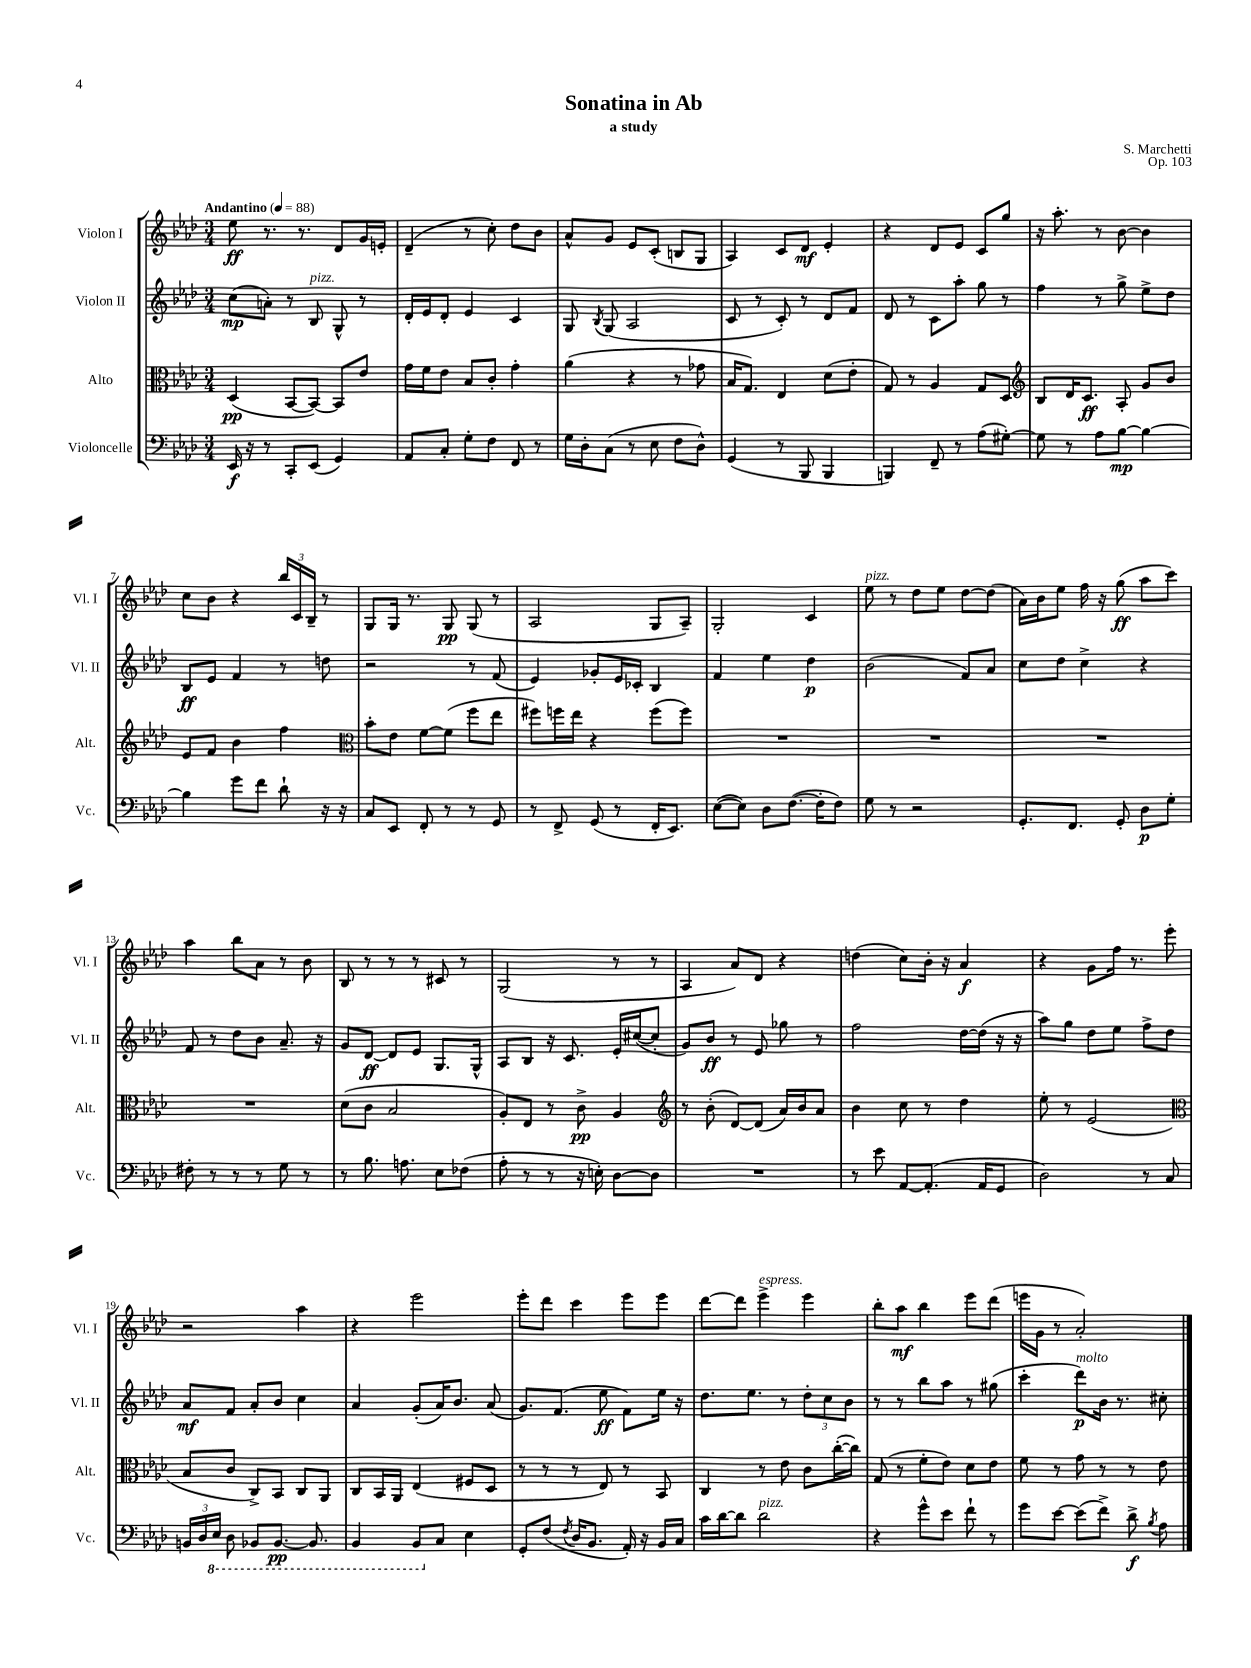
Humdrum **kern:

**kern	**kern	**kern	**kern
*staff4	*staff3	*staff2	*staff1
*clefF4	*clefC3	*clefG2	*clefG2
*k[b-e-a-d-]	*k[b-e-a-d-]	*k[b-e-a-d-]	*k[b-e-a-d-]
*M3/4	*M3/4	*M3/4	*M3/4
*MM88	*MM88	*MM88	*MM88
16EE-	(4D-	(8cc	8ee-
16r	.	.	.
8r	.	8a')	8.r
8CC'	[8BB-	8r	.
.	.	.	8.r
(8EE-	8BB-_)	8B-	.
4GG)	8BB-]	8G^^	8d-
.	8e-	8r	16g
.	.	.	16e'
=	=	=	=
8AA-	16g	16d-'	(4d-~
.	16f	16e-	.
8C'	8e-	8d-'	.
8G'	8B-	4e-	8r
8F	8c'	.	8cc')
8FF	4g'	4c	8dd-
8r	.	.	8b-
=	=	=	=
16G	(4a-	8G	8a-^^
16D-'	.	.	.
.	.	8qB-	.
(8C	.	(8G	8g
8r	4r	2A-	8e-
8E-	.	.	(8c'
8F	8r	.	8B
8D-^^)	8g-	.	8G
=	=	=	=
(4GG	16B-	8c	4A-)
.	8.G)	.	.
.	.	8r	.
8r	4E-	8c')	8c
8BBB-	.	8r	8d-
4BBB-	(8d-	8d-	4e-'
.	8e-'	8f	.
=	=	=	=
4BBB)	8G)	8d-	4r
.	8r	8r	.
8FF~	4A-	8c	8d-
8r	.	8aa-'	8e-
(8A-	8G	8gg	8c
[8G#')	8D-	8r	8gg
=	=	=	=
*	*clefG2	*	*
8G#]	8B-	4ff	16r
.	.	.	8.aa-'
8r	16d-	.	.
.	8.c	.	.
8A-	.	8r	8r
[8B-	8A-'	8gg^	[8b-
4B-_	8g	8ee-^	4b-]
.	8b-	8dd-	.
=	=	=	=
4B-]	8e-	8B-	8cc
.	8f	8e-	8b-
8g	4b-	4f	4r
8f	.	.	.
8d-`	4ff	8r	24bb-
.	.	.	24c
.	.	.	24B-~
16r	.	8dd	8r
16r	.	.	.
=	=	=	=
*	*clefC3	*	*
8C	8b-'	2r	8G
8EE-	8e-	.	16G
.	.	.	8.r
8FF'	[8f	.	.
8r	(8f]	.	8G
8r	8ff	8r	(8G
8GG	8ee-	(8f	8r
=	=	=	=
8r	8ff#)	4e-)	2A-
8FF^	16ff	.	.
.	16ee-	.	.
(8GG	4r	8g-'	.
8r	.	16e-	.
.	.	16c-'	.
16FF'	(8ff	4B-	8G
8.EE-)	.	.	.
.	8ff)	.	8A-~)
=	=	=	=
([8E-	2.r	4f	2G'
8E-])	.	.	.
8D-	.	4ee-	.
([8.F	.	.	.
.	.	4dd-	4c
16F']	.	.	.
8F)	.	.	.
=	=	=	=
8G	2.r	(2b-	8ee-
8r	.	.	8r
2r	.	.	8dd-
.	.	.	8ee-
.	.	8f)	[8dd-
.	.	8a-	(8dd-]
=	=	=	=
8.GG'	2.r	8cc	16a-)
.	.	.	16b-
.	.	8dd-	8ee-
8.FF	.	.	.
.	.	4cc^	16ff
.	.	.	16r
8GG'	.	.	(8gg
8D-	.	4r	8aa-
8G'	.	.	8ccc)
=	=	=	=
8F#'	2.r	8f	4aa-
8r	.	8r	.
8r	.	8dd-	8bb-
8r	.	8b-	8a-
8G	.	8.a-~	8r
8r	.	.	8b-
.	.	16r	.
=	=	=	=
8r	(8d-	8g	8B-
8.B-	8c	[8d-	8r
.	2B-	8d-]	8r
8.A	.	.	.
.	.	8e-	8r
8E-	.	8.G	8c#
(8F-	.	.	8r
.	.	16G^^	.
=	=	=	=
8A-'	8A-')	8A-	(2G
8r	8E-	8B-	.
8r	8r	16r	.
.	.	8.c	.
16r	8c^	.	.
16E')	.	.	.
[8D-	4A-	16e-'	8r
.	.	([16cc#	.
8D-]	.	8cc#']	8r
=	=	=	=
*	*clefG2	*	*
2.r	8r	8g)	4A-
.	(8b-'	8b-	.
.	[8d-)	8r	8a-)
.	(8d-]	8e-	8d-
.	16a-)	8gg-	4r
.	16b-	.	.
.	8a-	8r	.
=	=	=	=
8r	4b-	2ff	(4dd
8e-	.	.	.
[8AA-	8cc	.	8cc)
(8.AA-']	8r	.	16b-'
.	.	.	16r
.	4dd-	[16dd-	4a-
16AA-	.	(16dd-]	.
8GG	.	16r	.
.	.	16r	.
=	=	=	=
2D-)	8ee-'	8aa-)	4r
.	8r	8gg	.
.	(2e-	8dd-	8g
.	.	8ee-	16ff
.	.	.	8.r
8r	.	8ff^	.
8C	.	8dd-	8eee-'
=	=	=	=
*	*clefC3	*	*
24BB	8B-	8a-	2r
24D-	.	.	.
24EE-	.	.	.
8DD-	8c	8f	.
8BBB-	8C^)	8a-'	.
[8.BBB-	8BB-	8b-	.
.	8C	4cc	4aa-
8.BBB-]	.	.	.
.	8AA-	.	.
=	=	=	=
4BBB-	8C	4a-	4r
.	16BB-	.	.
.	16AA-	.	.
8BBB-	(4E-	(8g'	2eee-
8C	.	16a-)	.
.	.	8.b-	.
4E-	8F#	.	.
.	8D-	(8a-	.
=	=	=	=
8GG'	8r	8.g)	8eee-'
(8F	8r	.	8ddd-
.	.	(8.f	.
8qF	.	.	.
16D-	8r	.	4ccc
8.BB-	.	.	.
.	8E-)	8ee-	.
16AA-')	8r	8f)	8eee-
16r	.	.	.
16BB-	8BB-	16ee-	8eee-
16C	.	16r	.
=	=	=	=
16c	4C	8.dd-	[8ddd-
[16d-	.	.	.
8d-]	.	.	8ddd-]
.	.	8.ee-	.
2d-	8r	.	4eee-^
.	8e-	8r	.
.	8c	12dd-'	4eee-
.	.	12cc	.
.	([16cc'	.	.
.	.	12b-	.
.	16cc])	.	.
=	=	=	=
4r	(8G	8r	8bb-'
.	8r	8r	8aa-
8g^^	8f'	8bb-	4bb-
8e-	8e-)	8aa-	.
8f`	8d-	8r	8eee-
8r	8e-	(8gg#	(8ddd-
=	=	=	=
8g	8f	4ccc'	16eee
.	.	.	16g
[8e-	8r	.	8r
(8e-]	8g	8ddd-)	2a-')
8f^)	8r	16b-	.
.	.	8.r	.
8d-^	8r	.	.
8qB-	.	.	.
8A-	8e-	8cc#'	.
==	==	==	==
*-	*-	*-	*-
